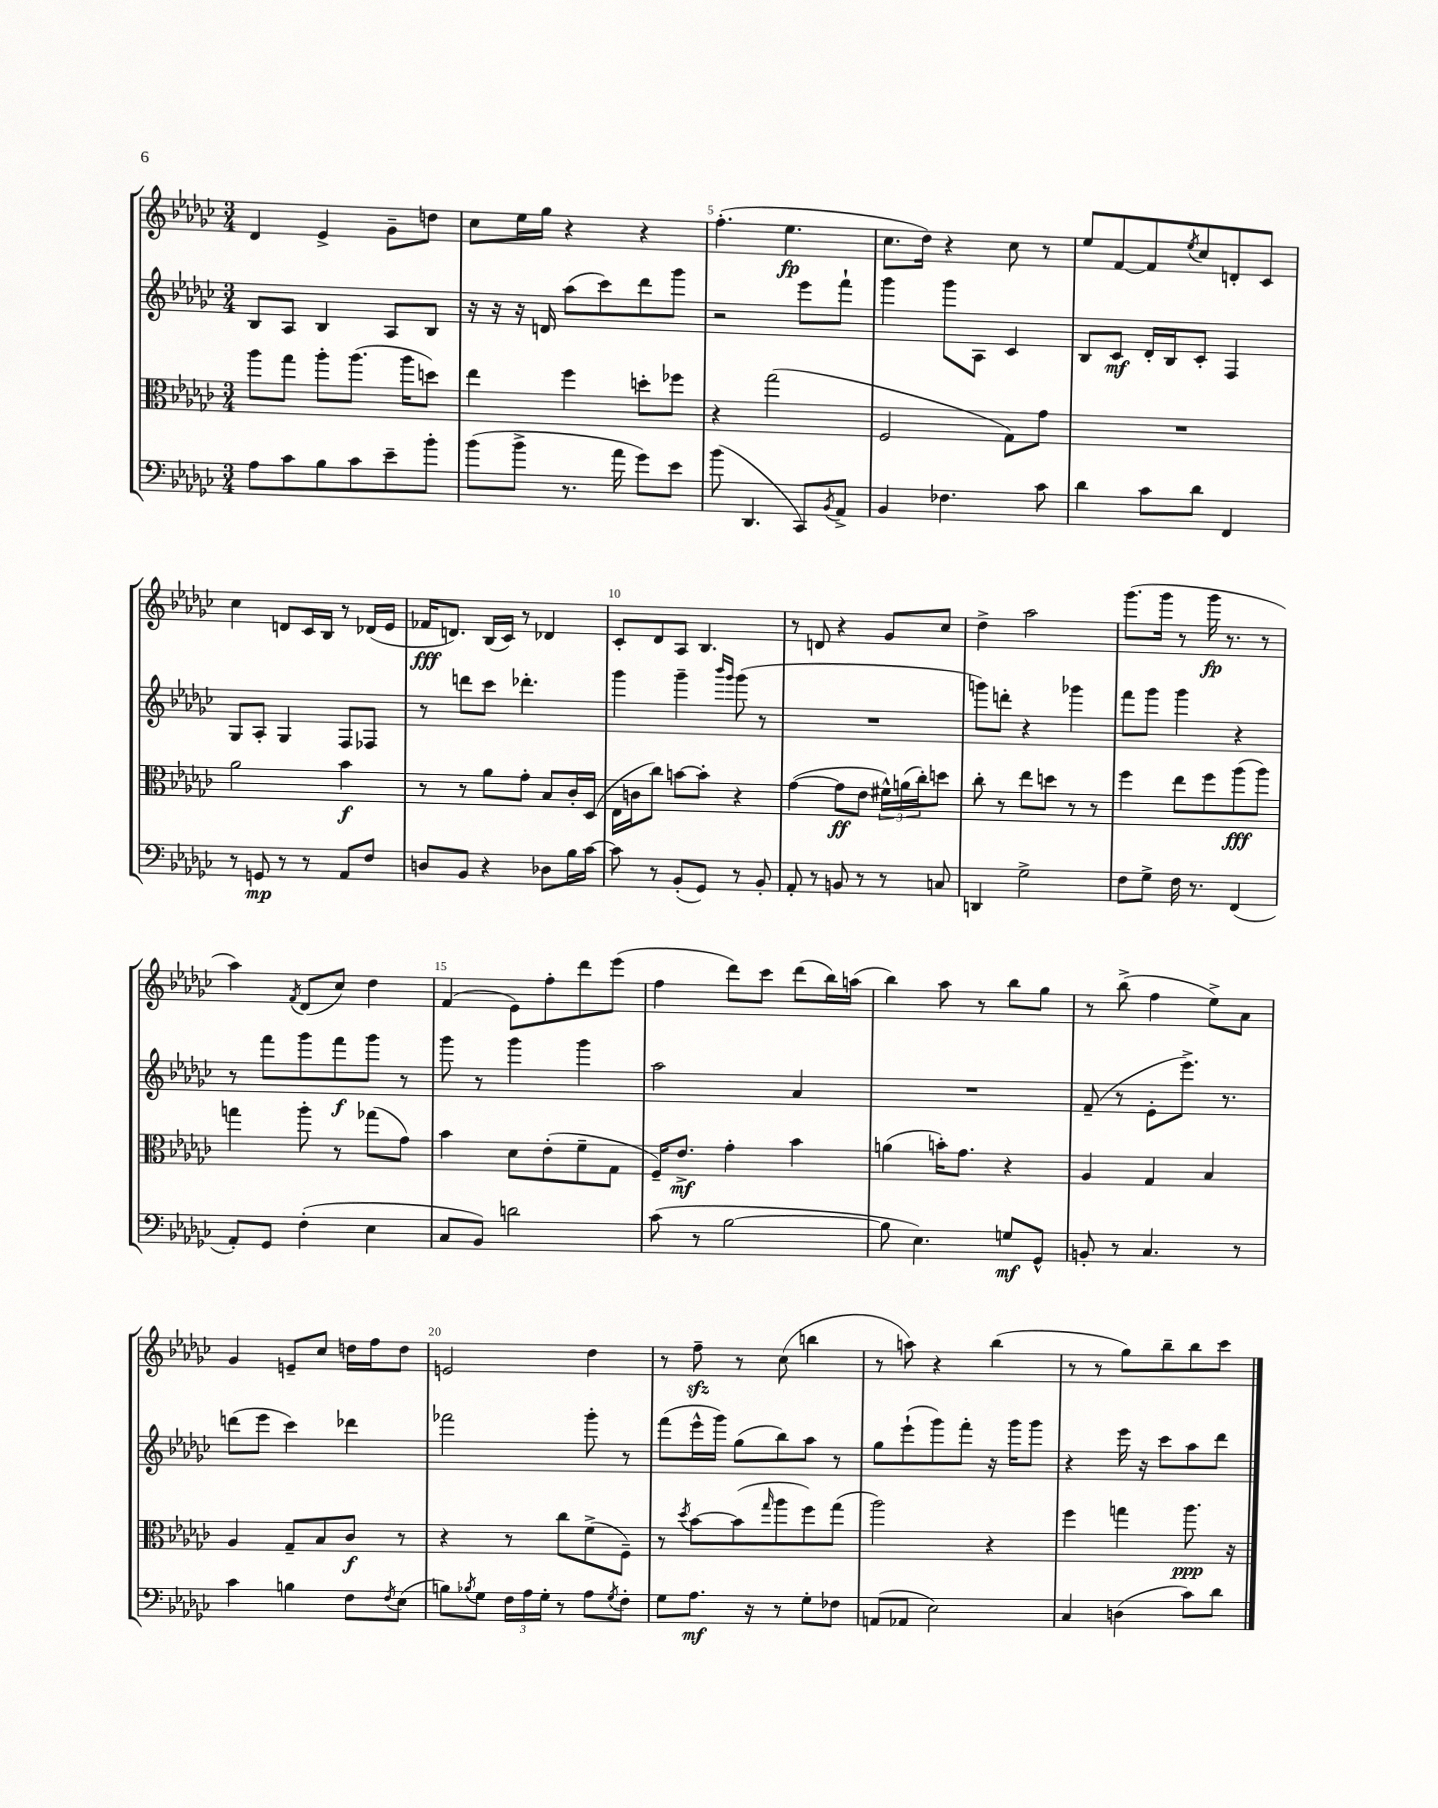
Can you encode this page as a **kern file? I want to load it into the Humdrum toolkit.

**kern	**kern	**kern	**kern
*staff4	*staff3	*staff2	*staff1
*clefF4	*clefC3	*clefG2	*clefG2
*k[b-e-a-d-g-c-]	*k[b-e-a-d-g-c-]	*k[b-e-a-d-g-c-]	*k[b-e-a-d-g-c-]
*M3/4	*M3/4	*M3/4	*M3/4
8A-	8aa-	8B-	4d-
8c-	8gg-	8A-	.
8B-	8aa-'	4B-	4e-^
8c-	(8.aa-	.	.
8e-~	.	8A-	8g-~
.	16aa-	.	.
8b-'	8dd)	8B-	8dd
=	=	=	=
(8b-	4ee-	16r	8cc-
.	.	16r	.
8b-^	.	16r	16ee-
.	.	16d	16gg-
8.r	4ff	(8aa-	4r
.	.	8ccc-)	.
16a-	.	.	.
8g-)	8dd'	8ddd-	4r
8e-	8ff-	8ggg-	.
=	=	=	=
(8b-	4r	2r	(4.ff'
4.DD-	.	.	.
.	(2gg-	.	.
.	.	.	4.ee-
8CC-)	.	8eee-	.
8qBB-	.	.	.
8AA-^	.	8fff`	.
=	=	=	=
4BB-	2F	4ggg-	8.cc-
.	.	.	16dd-)
4.F-	.	8ggg-	4r
.	.	8A-	.
.	8G-)	4c-	8cc-
8c-	8g-	.	8r
=	=	=	=
4d-	2.r	8B-	8ee-
.	.	8c-	[8f
8c-	.	16d-'	8f]
.	.	16B-	.
.	.	.	8qee-
8d-	.	8c-'	8cc-
4FF	.	4F	8d'
.	.	.	8c-
=	=	=	=
8r	2a-	8G-	4cc-
8GG	.	8A-'	.
8r	.	4G-	8d
8r	.	.	16c-
.	.	.	16B-
8AA-	4b-	8F	8r
8F	.	8F-	(16d-
.	.	.	16e-
=	=	=	=
8D	8r	8r	16f-
.	.	.	8.d)
8BB-	8r	8ddd	.
4r	8a-	8ccc-	(16B-
.	.	.	16c-)
.	8g-'	4.ddd-'	8r
8D-	8B-	.	4d-
16B-	16c-'	.	.
[16c-	(16D-	.	.
=	=	=	=
8c-]	16E-	4ggg-	8c-'
.	16c	.	.
8r	8cc-)	.	8d-
(8BB-'	[8b	4ggg-~	8A-
8GG-)	8b']	.	4.B-
.	.	16qqbbb-	.
.	.	16qqggg-	.
8r	4r	(8ggg-	.
8BB-'	.	8r	.
=	=	=	=
8AA-'	([4g-	2.r	8r
8r	.	.	8d
8BB	8g-]	.	4r
8r	8e-	.	.
8r	24f#^^)	.	8g-
.	(24a	.	.
.	24cc-')	.	.
8C	8dd	.	8cc-
=	=	=	=
4DD	8cc-'	8ggg)	4dd-^
.	8r	8ddd'	.
2G-^	8ee-	4r	2aa-
.	8dd	.	.
.	8r	4ggg-	.
.	8r	.	.
=	=	=	=
8F	4ff	8fff	(8.ggg-
8G-^	.	8ggg-	.
.	.	.	16ggg-
16F	8ee-	4ggg-	8r
8.r	.	.	.
.	8ff	.	16ggg-
.	.	.	8.r
(4FF	(8aa-	4r	.
.	8aa-)	.	8r
=	=	=	=
8AA-')	4gg	8r	4aa-)
8GG-	.	8fff	.
.	.	.	8qf
(4F'	8aa-'	8ggg-	(8d-
.	8r	8fff	8cc-)
4E-	(8gg-	8ggg-	4dd-
.	8g-)	8r	.
=	=	=	=
8C-	4b-	8ggg-	(4f
8BB-)	.	8r	.
2d	8d-	4ggg-	8e-)
.	(8e-'	.	8ff'
.	8f~	4ggg-	8ddd-
.	8G-	.	(8eee-
=	=	=	=
(8c-	16F~)	2aa-	4ff
.	8.e-^	.	.
8r	.	.	.
[2B-	4g-'	.	8ddd-)
.	.	.	8ccc-
.	4b-	4a-	(8ddd-
.	.	.	16bb-)
.	.	.	(16aa
=	=	=	=
8B-]	(4a	2.r	4bb-)
4.E-)	.	.	.
.	16b')	.	8aa-
.	8.g-	.	.
.	.	.	8r
8G	4r	.	8bb-
8GG-^^	.	.	8gg-
=	=	=	=
8BB'	4A-	(8f~	8r
8r	.	8r	(8bb-^
4.C-	4G-	8e-'	4ff
.	.	8.eee-^)	.
.	4B-	.	8ee-^)
.	.	8.r	.
8r	.	.	8a-
=	=	=	=
4c-	4A-	(8ddd	4g-
.	.	8eee-	.
4B	8G-~	4ccc-)	8e~
.	8B-	.	8cc-
8F	8c-	4ddd-	16dd
.	.	.	16ff
8qF	.	.	.
(8E-	8r	.	8dd
=	=	=	=
8B)	4r	2fff-	2e
8qB-	.	.	.
8G-	.	.	.
24F	8r	.	.
24A-	.	.	.
24G-'	.	.	.
8r	8cc-	.	.
8A-	(8f^	8ggg-'	4dd-
8qG-	.	.	.
8F'	8F~)	8r	.
=	=	=	=
8G-	8r	(8fff	8r
.	8qdd-	.	.
8.A-	[8b-	16eee-^^	8ff~
.	.	16ggg-)	.
.	(8b-]	(8gg-	8r
16r	.	.	.
.	16qqgg-	.	.
8r	8aa-	8bb-)	(8cc-
8G-'	8ff)	8aa-	4bb
8F-	(8gg-	8r	.
=	=	=	=
(8AA	2aa-)	8gg-	8r
8AA-	.	(8eee-`	8aa)
2E-)	.	8ggg-)	4r
.	.	8fff'	.
.	4r	16r	(4bb-
.	.	16ggg-	.
.	.	8ggg-	.
=	=	=	=
4C-	4ff	4r	8r
.	.	.	8r
(4D	4gg	16eee-	8gg-)
.	.	16r	.
.	.	8ccc-	8bb-~
8c-)	8.aa-	8aa-	8bb-
8d-	.	8ddd-	8ccc-
.	16r	.	.
==	==	==	==
*-	*-	*-	*-
